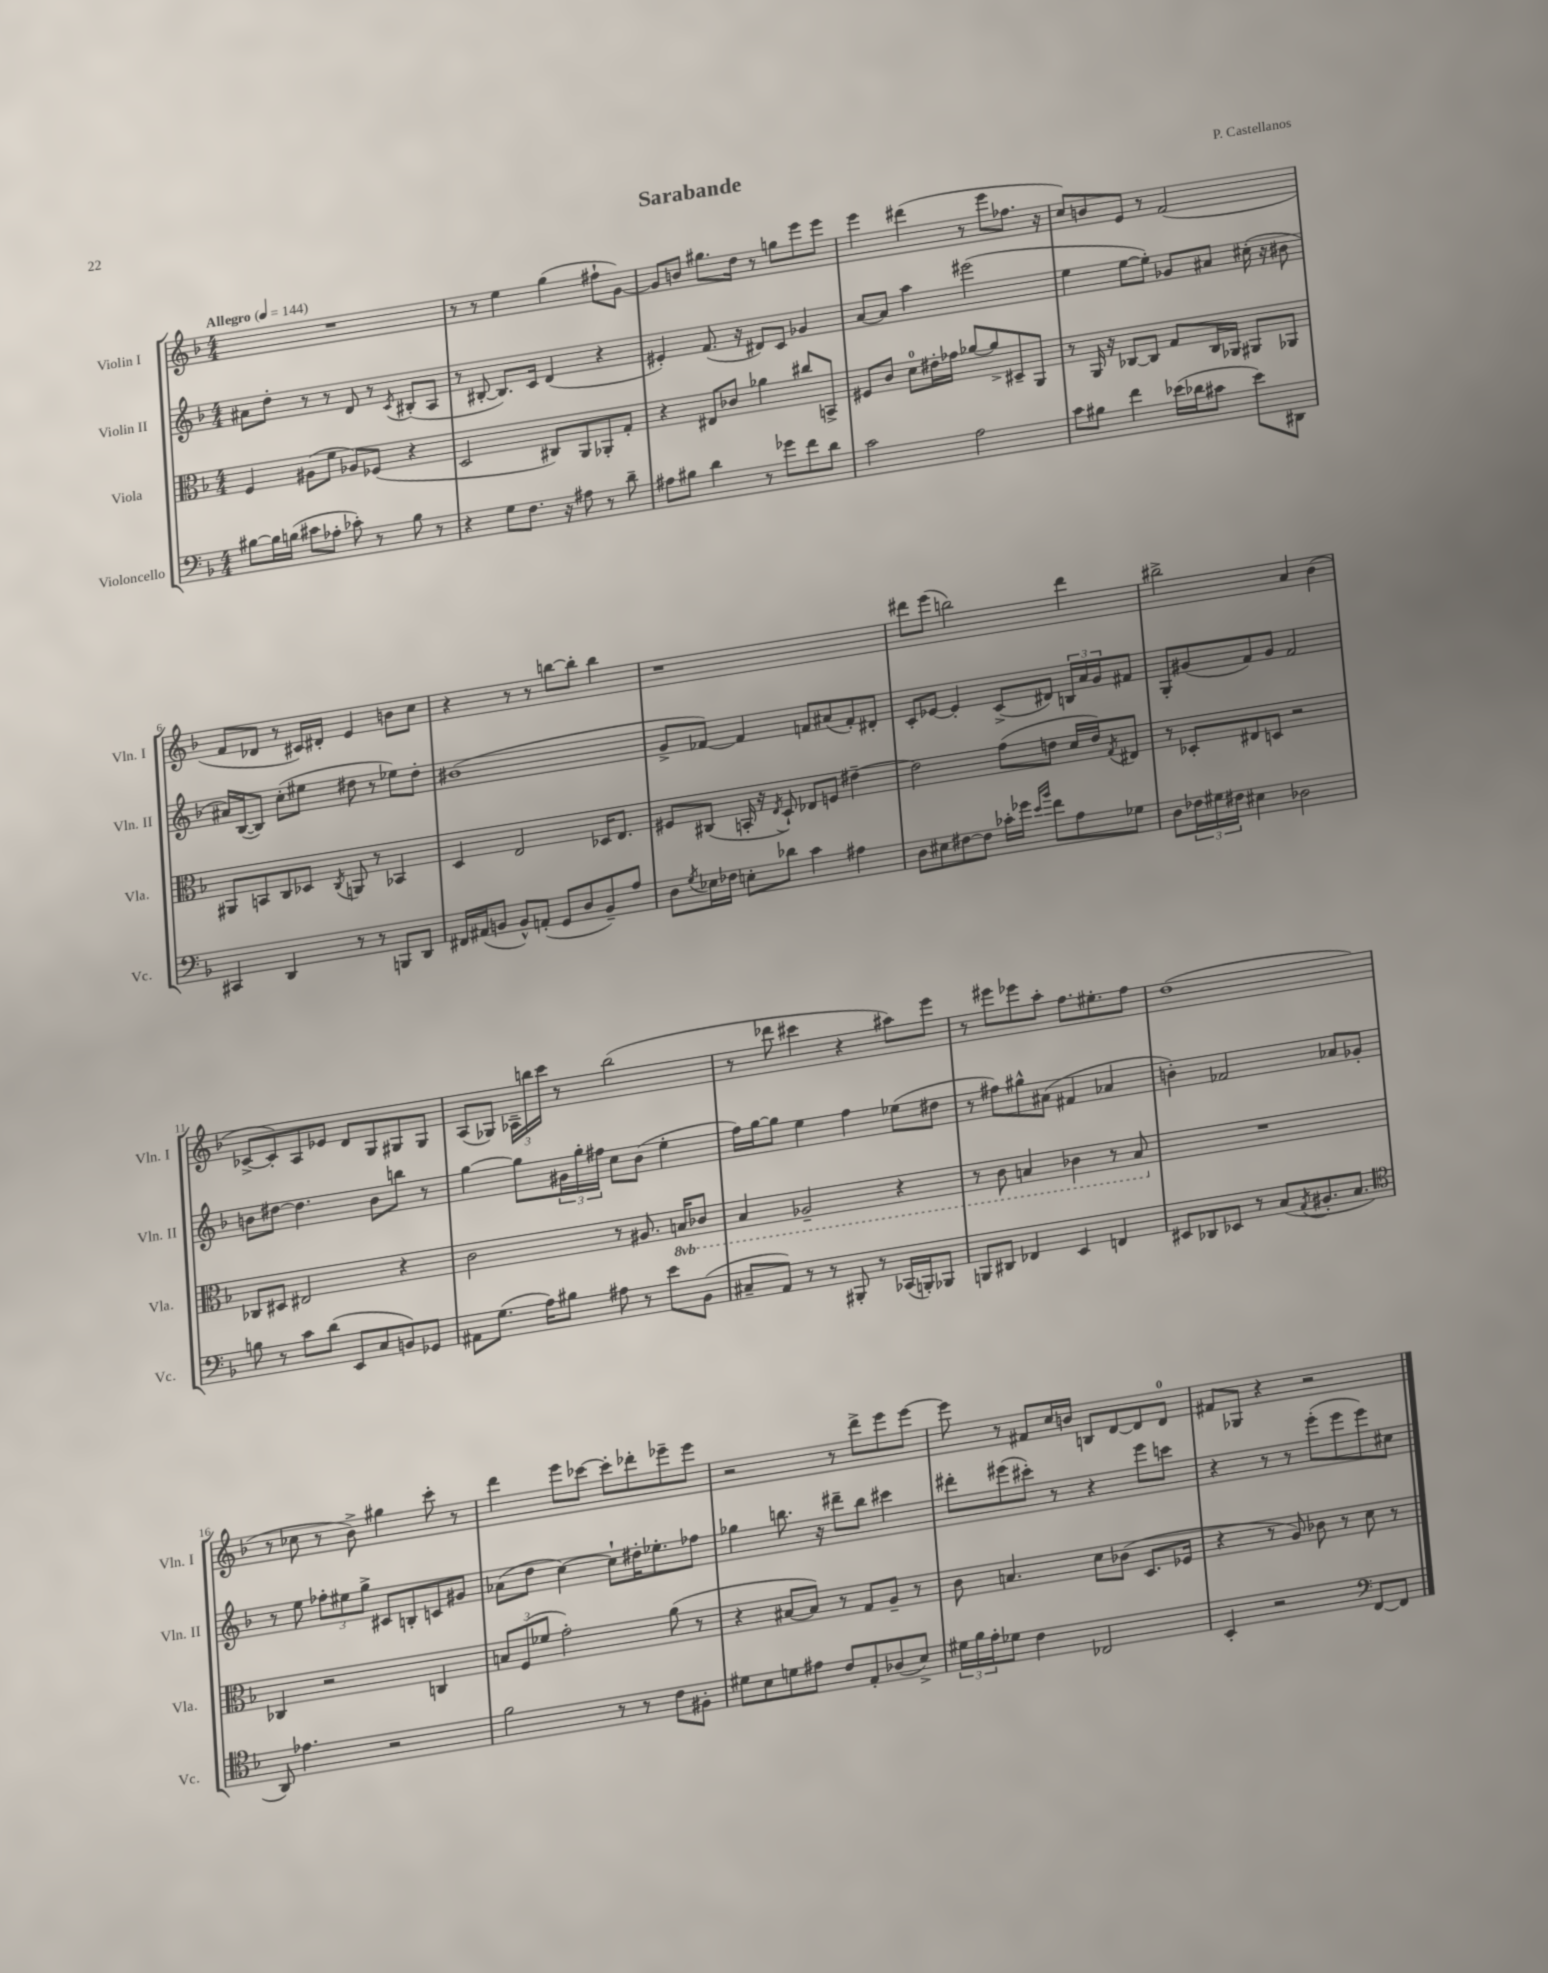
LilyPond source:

\header { title = "Sarabande" composer = "P. Castellanos" }
<<
\new StaffGroup <<
\new Staff = "s0" \with { instrumentName = "Violin I" shortInstrumentName = "Vln. I" } {
    \clef treble \key f \major \numericTimeSignature \time 4/4 \tempo "Allegro" 4 = 144
    R1 |
    r8 r8 e''4 g''4( fis''8-! g'8~) |
    g'8 b'8 gis''8. d''16 r8 g''8 e'''8 e'''8 |
    e'''4 dis'''4( r8 e'''8 fes''8. r16 |
    c''8) b'8 e'8 r8 f'2( |
    f'8 des'8 r8 cis'16) dis'16-. e'4 b'8 c''8 |
    r4 r8 r8 b''8~ b''8-. b''4 |
    r1 |
    dis'''8 e'''8( b''2) dis'''4 |
    bis''2-> a'4 bes'4( |
    ces'8~-> ces'8-.) a8 ees'8 d'8 g8 gis8 gis8 |
    a8( ges8) \tuplet 3/2 { aes16-- b''16 c'''16 } r8 b''2( |
    r8 des'''8 cis'''4 r4 ais''8) e'''8 |
    r8 eis'''8 ees'''8 a''8-. f''8. eis''8.-. f''8 |
    d''1( |
    r8 ces''8 r8 bes'8->) gis''4 c'''8-. r8 |
    d'''4 e'''8 ces'''8~ ces'''8-. des'''8-. ees'''8-- ees'''8 |
    r2 r8 d'''8-> e'''8 e'''8~ |
    e'''8 r8 fis'8 c''16 b'16 b8 d'8~ d'8 d'8-0 |
    fis'8 ges8 r4 r2 \bar "|." |
}
\new Staff = "s1" \with { instrumentName = "Violin II" shortInstrumentName = "Vln. II" } {
    \clef treble \key f \major \numericTimeSignature \time 4/4
    ais'8 d''8-. r8 r8 d'8 r8 \acciaccatura { c'8 } bis8-.( a8 |
    r8 bis8~-. bis8.) c'16 d'4( r4 |
    eis'4-.) f'8.( r16 dis'8) c'8 ges'4 |
    a'8~ a'8 a''4 eis'''2( |
    e''4 e''8~ e''8-.) ges'8 ais'8 cis''16-.( r16 bis'8 |
    ais'16) bes16~( bes8) c''8-.( eis''8 dis''8 r8 ees''8) dis''8-. |
    bis'1( |
    g'8-> fes'8~) fes'4 f'8 ais'8( f'8-.) dis'8-. |
    c'8-. ees'8~ ees'4-. c'8->( dis'8) \tuplet 3/2 { b16 a'16 g'16 } fis'8 |
    g8-. gis'8( f'8) gis'8 f'2 |
    b'8 dis''8~ dis''4. b'8 b''8 r8 |
    g''4~ g''8 \tuplet 3/2 { gis'16 g''16-. fis''16 } c''8 bes'8( e''4-. |
    f''16) g''16~ g''8 e''4 f''4 ees''8( dis''8 |
    r8 fis''8) gis''8-^ ais'8( fis'4 aes'4 |
    b'4-.) fes'2 aes'8 ges'8-. |
    r8 e''8 \tuplet 3/2 { fes''8-. eis''8 g''8-> } cis'8 b8-. c'8 gis'8 |
    aes'8( d''8 c''4~) c''8-! dis''16-. ees''8.-. fes''8 |
    ges''4 b''8. r16 dis'''8-- b''8 cis'''4 |
    dis'''8-. eis'''8( cis'''8-.) r8 r4 eis'''8 c'''8 |
    r4 r8 r8 e'''8-.( e'''8 e'''8) cis''8 \bar "|." |
}
\new Staff = "s2" \with { instrumentName = "Viola" shortInstrumentName = "Vla." } {
    \clef alto \key f \major \numericTimeSignature \time 4/4 \set Staff.ottavationMarkups = #ottavation-simple-ordinals
    f4 ais8( f'8 aes8) fes8( r4 |
    d2 cis8) a,8 aes,8-. g8-. |
    r4 eis8 ces'8 aes'4 cis''8 b,8-> |
    fis8 c'8 d'8-0 eis'16-. ges'16 aes'8~ aes'8-> dis8-- a,8 |
    r8 a,16 r16 ces8~ ces8 g8 ces16 aes,16 ais,8 aes,8 |
    ais,8 b,8 c8 des8 \acciaccatura { c8 } a,8 r8 bes,4 |
    d4 e2 des16 e8. |
    fis8 cis8( b,16-. r16 \acciaccatura { e8 } d8-!) ees8 f8 eis'4~-- |
    eis'2 g'8( e'8 d'16 e'16) \acciaccatura { g8 } eis8 |
    r8 des8-. eis8 d8 r2 |
    ces8 dis8 eis2 r4 |
    c'2 r8 ais8. \ottava #-1 b,16 ces8 |
    bes,4 aes,2-- r4 |
    r8 c8 b,4 ces4 r8 b,8 \ottava #0 |
    R1 |
    ces4 r2 c4 |
    \tuplet 3/2 { b8 f8( fes'8 } g'2-.) a'8( r8 |
    r4 bis8~ bis8) r8 g8 a8-- r8 |
    c'8 b4. d'8 ces'8( d8. fes16 |
    r4 r8 a8) ces'8 r8 d'8 r8 \bar "|." |
}
\new Staff = "s3" \with { instrumentName = "Violoncello" shortInstrumentName = "Vc." } {
    \clef bass \key f \major \numericTimeSignature \time 4/4
    bis8~ bis16 b16( cis'8 aes8-. ces'8-.) r8 b8 r8 |
    r4 g8 f8. r16 ais8 r8 d'8-- |
    ais8 bis8 d'4 r8 ges'8 f'8 d'8 |
    c'2 a2 |
    c'8 bis8 f'4 ees'16( des'16 cis'8 ees'8) dis,8 |
    cis,4 d,4 r8 r8 b,,8 d,8 |
    fis,16 ais,16( b,8 b,8-^) a,8-.( g,8 d8 b,8--) a8 |
    d8 \acciaccatura { g8 } ees16 fes16 e8-. des'8 c'4 ais4 |
    d8 eis8 fis8~ fis8 ces'16-. ges'16 \grace { e'16 bes'16 } f'8 a8 ges8 |
    d8 \tuplet 3/2 { fes16 gis16 fis16 } eis4 des2 |
    b8 r8 c'8 d'8( e,8 c8 b,8) ges,8 |
    ais,8 g8.( a16) bis8 ais8 r8 e'8 bes,8( |
    cis8-- a,8) r8 r8 bis,,8-. r8 ces,16( b,,16-.) bes,,8 |
    b,,8 dis,8 fes,4 e,4 f,4 |
    eis,8 des,8 ees,8 r8 c8( \acciaccatura { a,8 } bis,8.-. c8. |
    \clef tenor a,8) ees'4. r2 |
    f'2 r8 r8 c'8 fis8-. |
    dis'8 bes8 d'8 eis'8 c'8 e8-. aes8( bes8->) |
    \tuplet 3/2 { dis'16 f'16 e'16-. } des'8 c'4 ces2 |
    bes,4-. r2 \clef bass f,8~ f,8 \bar "|." |
}
>>
>>
